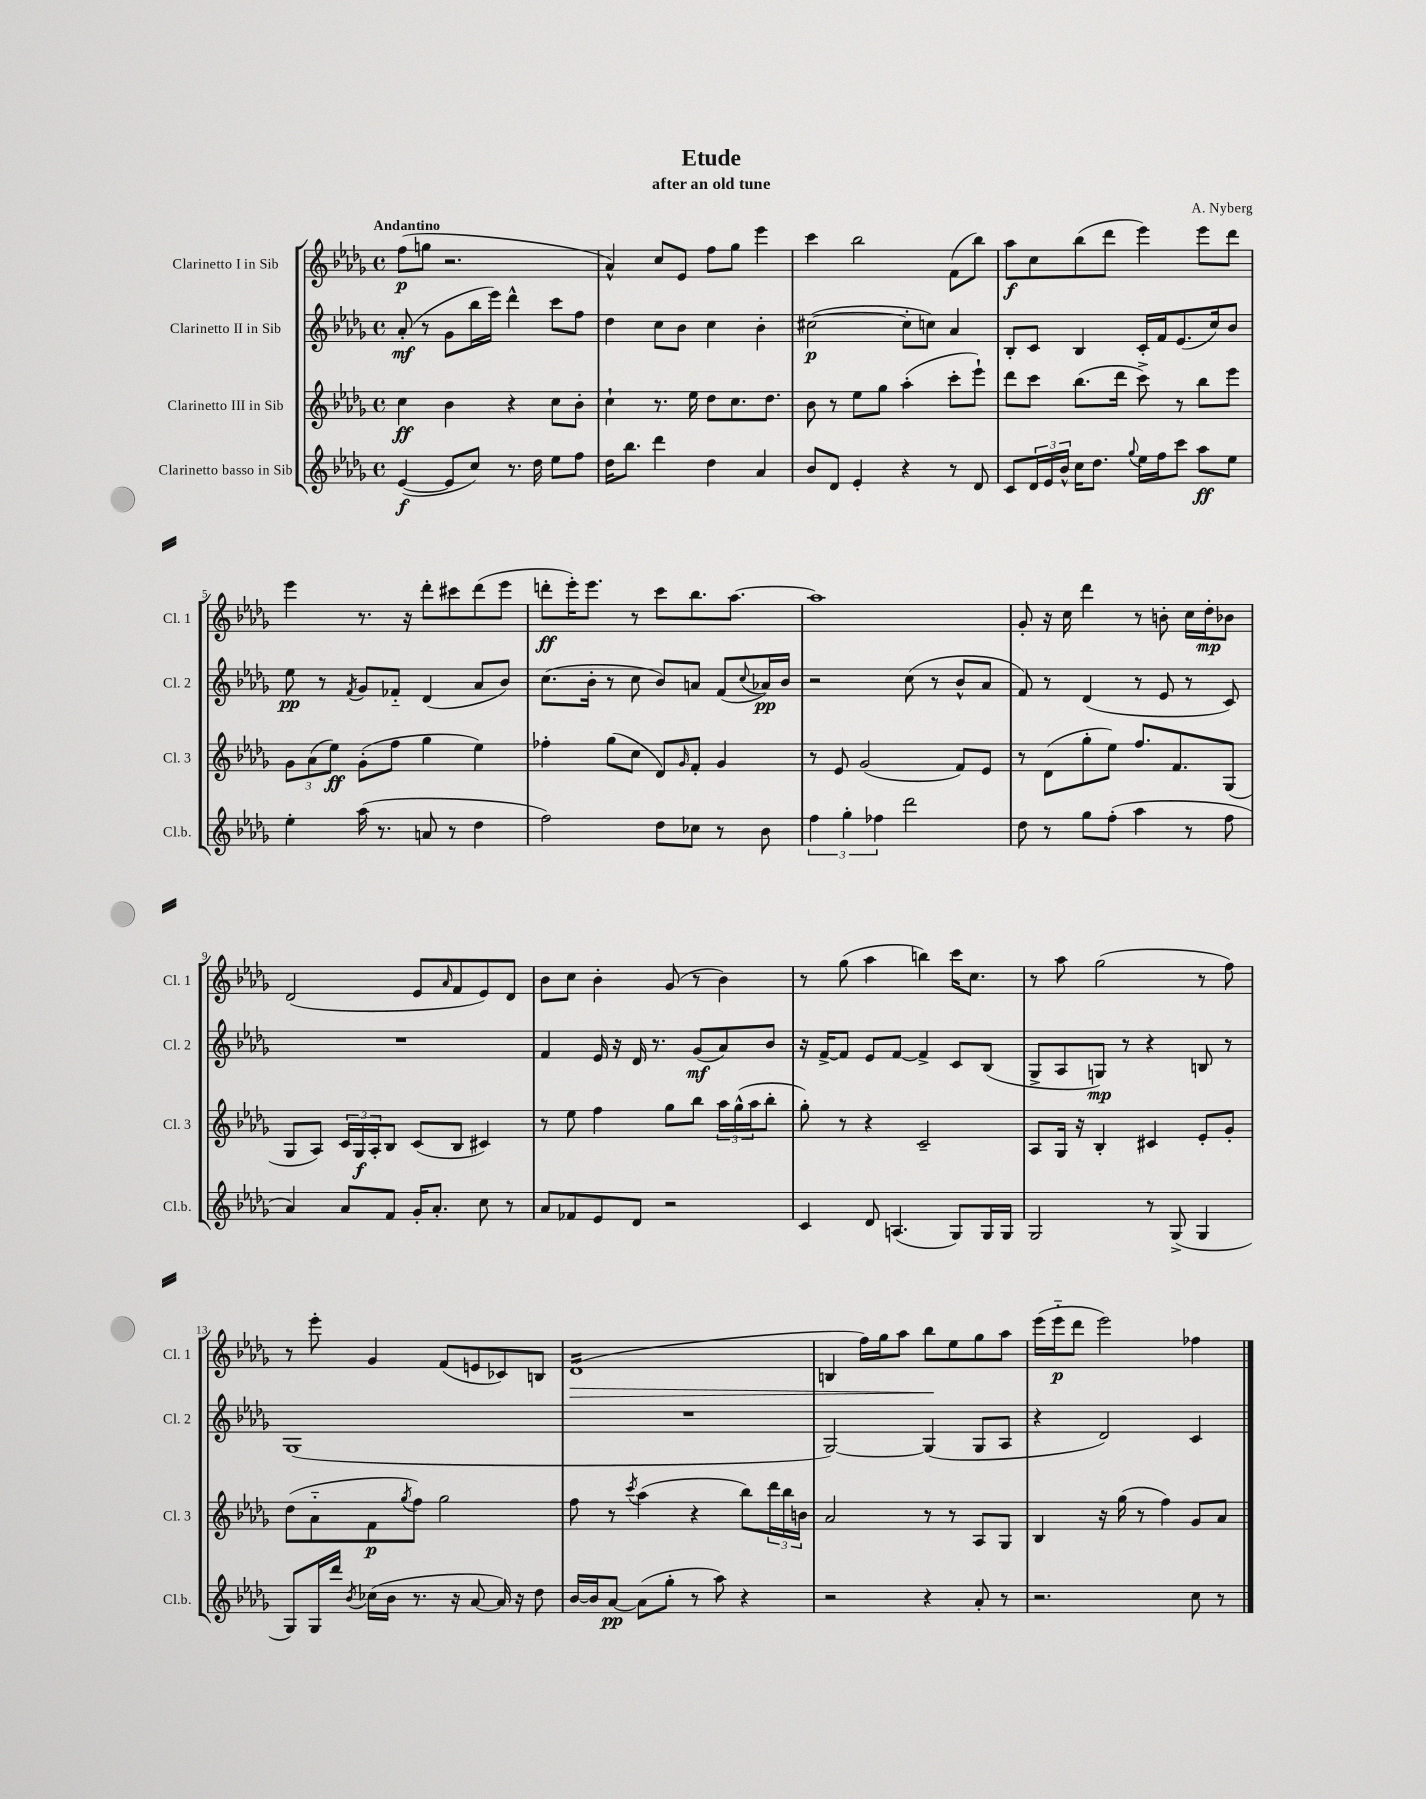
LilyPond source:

\header { title = "Etude" composer = "A. Nyberg" subtitle = "after an old tune" }
<<
\new StaffGroup <<
\new Staff = "s0" \with { instrumentName = "Clarinetto I in Sib" shortInstrumentName = "Cl. 1" } {
    \clef treble \key des \major \defaultTimeSignature \time 4/4 \tempo "Andantino"
    f''8\p( g''8 r2. |
    aes'4-^) c''8 ees'8 f''8 ges''8 ees'''4 |
    c'''4 bes''2 f'8( bes''8) |
    aes''8\f c''8 bes''8( des'''8 ees'''4) ees'''8 des'''8 |
    ees'''4 r8. r16 des'''8-. cis'''8 des'''8( ees'''8 |
    d'''8-.\ff ees'''16-.) ees'''8. r8 c'''8 bes''8. aes''8.~ |
    aes''1 |
    ges'8-. r16 c''16 des'''4 r8 b'8-. c''16 des''16-.\mp bes'8 |
    des'2( ees'8 \grace { aes'16 } f'8 ees'8) des'8 |
    bes'8 c''8 bes'4-. ges'8( r8 bes'4) |
    r8 ges''8( aes''4 b''4) c'''16 c''8. |
    r8 aes''8 ges''2( r8 f''8) |
    r8 ees'''8-. ges'4 f'8( e'8 ces'8) b8 |
    des'1:16\>( |
    b4 f''16) ges''16 aes''8 bes''8\! ees''8 ges''8 aes''8 |
    ees'''16( ees'''16-_\p des'''8 ees'''2) fes''4 \bar "|." |
}
\new Staff = "s1" \with { instrumentName = "Clarinetto II in Sib" shortInstrumentName = "Cl. 2" } {
    \clef treble \key des \major \defaultTimeSignature \time 4/4
    aes'8-.\mf( r8 ges'8 bes''16 ees'''16) des'''4-^ c'''8 f''8 |
    des''4 c''8 bes'8 c''4 bes'4-. |
    cis''2~\p( cis''8-. c''8) aes'4 |
    bes8-. c'8 bes4 c'16-. f'16 ees'8.( c''16) bes'8 |
    ees''8\pp r8 \acciaccatura { f'8 } ges'8 fes'8-_ des'4( aes'8 bes'8) |
    c''8.( bes'16-. r8 c''8 bes'8) a'8 f'8( \appoggiatura { c''8 } aes'16\pp) bes'16 |
    r2 c''8( r8 bes'8-^ aes'8 |
    f'8) r8 des'4( r8 ees'8 r8 c'8) |
    R1 |
    f'4 ees'16 r16 des'16 r8. ges'8\mf( aes'8) bes'8 |
    r16 f'16~-> f'8 ees'8 f'8~ f'4-> c'8 bes8( |
    ges8-> aes8 g8\mp) r8 r4 b8 r8 |
    ges1( |
    R1 |
    ges2~) ges4( ges8 aes8 |
    r4 des'2) c'4 \bar "|." |
}
\new Staff = "s2" \with { instrumentName = "Clarinetto III in Sib" shortInstrumentName = "Cl. 3" } {
    \clef treble \key des \major \defaultTimeSignature \time 4/4
    c''4\ff bes'4 r4 c''8 bes'8-. |
    c''4-! r8. ees''16 des''8 c''8. des''8. |
    bes'8 r8 ees''8 ges''8 aes''4-.( c'''8-. ees'''8-!) |
    des'''8 c'''8 bes''8.( des'''16 c'''8->) r8 bes''8 ees'''8 |
    \tuplet 3/2 { ges'8 aes'8( ees''8\ff) } ges'8-.( f''8 ges''4 ees''4) |
    fes''4-. ges''8( c''8 des'8) \grace { ges'16 } f'8-. ges'4 |
    r8 ees'8 ges'2( f'8) ees'8 |
    r8 des'8( ges''8-. ees''8) f''8. f'8. ges8( |
    ges8 aes8) \tuplet 3/2 { c'16 ges16\f aes16-. } bes8 c'8( bes8 cis'4) |
    r8 ees''8 f''4 ges''8 bes''8 \tuplet 3/2 { aes''16 ges''16-^( aes''16 } bes''8-. |
    ges''8-.) r8 r4 c'2-- |
    aes8 ges16 r16 bes4-. cis'4 ees'8-. ges'8-. |
    des''8( aes'8-_ f'8\p \acciaccatura { ges''8 } f''8) ges''2 |
    f''8 r8 \acciaccatura { c'''8 } aes''4( r4 bes''8) \tuplet 3/2 { des'''16 bes''16 b'16 } |
    aes'2 r8 r8 aes8 ges8 |
    bes4 r16 ges''16( r8 f''4) ges'8 aes'8 \bar "|." |
}
\new Staff = "s3" \with { instrumentName = "Clarinetto basso in Sib" shortInstrumentName = "Cl.b." } {
    \clef treble \key des \major \defaultTimeSignature \time 4/4
    ees'4~\f( ees'8 c''8) r8. des''16 ees''8 f''8 |
    des''16 bes''8. des'''4 des''4 aes'4 |
    bes'8 des'8 ees'4-. r4 r8 des'8 |
    c'8 \tuplet 3/2 { des'16 ees'16 bes'16-^ } c''16 des''8. \appoggiatura { ges''8 } ees''16 f''16 c'''8 aes''8\ff ees''8 |
    ees''4-. aes''16( r8. a'8 r8 des''4 |
    f''2) des''8 ces''8 r8 bes'8 |
    \tuplet 3/2 { f''4 ges''4-. fes''4 } des'''2 |
    des''8 r8 ges''8 f''8-.( aes''4 r8 f''8 |
    aes'4) aes'8 f'8 ges'16-. aes'8.-. c''8 r8 |
    aes'8 fes'8 ees'8 des'8 r2 |
    c'4 des'8 a4.( ges8) ges16 ges16 |
    ges2 r8 ges8->( ges4 |
    ges8) ges16 des'''16 \acciaccatura { bes'8 } ces''16( bes'16 r8. r16 aes'8~ aes'16) r16 des''8 |
    bes'16~ bes'16 aes'8~\pp aes'8( ges''8-. r8 aes''8) r4 |
    r2 r4 aes'8-. r8 |
    r2. c''8 r8 \bar "|." |
}
>>
>>
